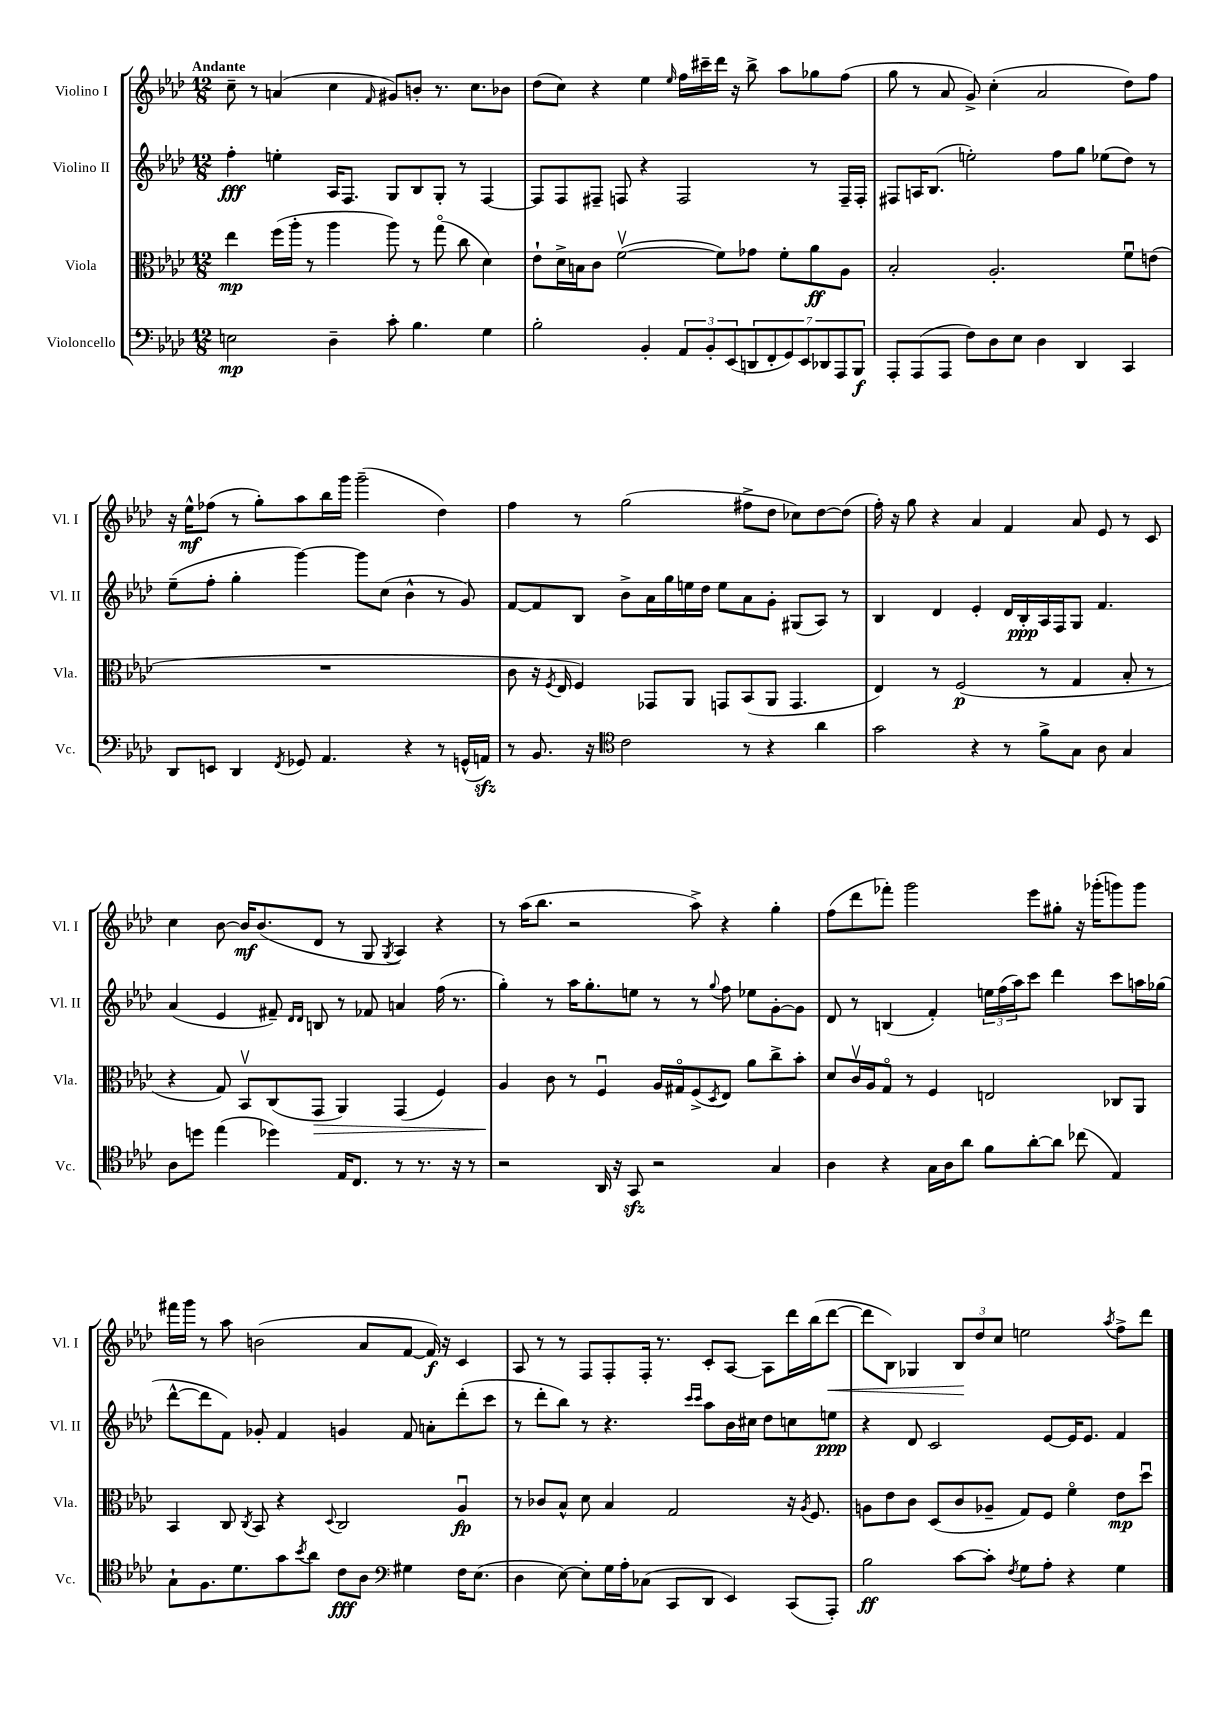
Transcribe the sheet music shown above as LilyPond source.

<<
\new StaffGroup <<
\new Staff = "s0" \with { instrumentName = "Violino I" shortInstrumentName = "Vl. I" } {
    \clef treble \key aes \major \numericTimeSignature \time 12/8 \tempo "Andante"
    c''8-- r8 a'4( c''4 \grace { f'16 } gis'8) b'8-. r8. c''8. bes'8 |
    des''8( c''8) r4 ees''4 \grace { ees''16 } f''16 cis'''16-- des'''16 r16 bes''8-> aes''8 ges''8 f''8( |
    g''8 r8 aes'8 g'8->) c''4-.( aes'2 des''8) f''8 |
    r16 ees''16-^\mf fes''8( r8 g''8-.) aes''8 bes''16 g'''16 g'''2--( des''4) |
    f''4 r8 g''2( fis''8-> des''8 ces''8) des''8~ des''8( |
    f''16-.) r16 g''8 r4 aes'4 f'4 aes'8 ees'8 r8 c'8 |
    c''4 bes'8~ bes'16\mf bes'8.( des'8 r8 g8 \acciaccatura { g8 } aes4) r4 |
    r8 aes''16( bes''8. r2 aes''8->) r4 g''4-. |
    f''8( des'''8 fes'''8-.) g'''2 ees'''8 gis''8-. r16 ges'''16-.( g'''8) g'''8 |
    fis'''16 g'''16 r8 aes''8 b'2( aes'8 f'8~ f'16\f) r16 c'4 |
    aes8 r8 r8 f8 f8-. f16-. r8. c'8-. aes8~ aes8 des'''16 bes''16( des'''8~\< |
    des'''8 bes8) ges4 \tuplet 3/2 { bes8\! des''8 c''8 } e''2 \acciaccatura { aes''8 } f''8-> des'''8 \bar "|." |
}
\new Staff = "s1" \with { instrumentName = "Violino II" shortInstrumentName = "Vl. II" } {
    \clef treble \key aes \major \numericTimeSignature \time 12/8
    f''4-.\fff e''4-. aes16 f8. g8 bes8 g8-. r8 f4~ |
    f8 f8 fis8-- f8 r4 f2 r8 f16-- f16-. |
    fis8 a16 bes8.( e''2-.) f''8 g''8 ees''8( des''8) r8 |
    ees''8--( f''8-. g''4-. g'''4~) g'''8 c''8( bes'4-^ r8 g'8) |
    f'8~ f'8 bes8 bes'8-> aes'16 g''16 e''16 des''16 e''8 aes'8 g'8-. gis8( aes8) r8 |
    bes4 des'4 ees'4-. des'16 bes16-.\ppp aes16 f16 g8 f'4. |
    aes'4( ees'4 fis'8--) \grace { des'16 des'16 } b8 r8 fes'8 a'4 f''16( r8. |
    g''4-.) r8 aes''16 g''8.-. e''8 r8 r8 \appoggiatura { g''8 } f''8 ees''8 g'8~-. g'8 |
    des'8 r8 b4( f'4-.) \tuplet 3/2 { e''16 f''16( aes''16) } c'''8 des'''4 c'''8 a''16 ges''16( |
    des'''8~-^ des'''8 f'8) ges'8-. f'4 g'4 f'8 a'8-. des'''8-.( c'''8 |
    r8 des'''8-. bes''8) r8 r4. \grace { c'''16 c'''16 } aes''8 bes'16 cis''16 des''8 c''8 e''8\ppp |
    r4 des'8 c'2 ees'8~ ees'16 ees'8. f'4 \bar "|." |
}
\new Staff = "s2" \with { instrumentName = "Viola" shortInstrumentName = "Vla." } {
    \clef alto \key aes \major \numericTimeSignature \time 12/8
    ees''4\mp f''16( aes''16-. r8 aes''4 aes''8) r8 g''8\flageolet( c''8 des'4) |
    ees'8-! des'16-> b16 c'8 f'2~\upbow( f'8) ges'8 f'8-. aes'8\ff aes8 |
    bes2-. aes2.-. f'8\downbow e'8( |
    R1. |
    c'8 r16 \acciaccatura { f8 } ees16 f4) ges,8 aes,8 g,8 bes,8( aes,8 g,4. |
    ees4) r8 f2\p( r8 g4 bes8-. r8 |
    r4 g8) bes,8\upbow c8( g,8\> aes,4) g,4( f4) |
    aes4\! c'8 r8 f4\downbow aes16 gis16\flageolet f8->( \acciaccatura { des8 } ees8) aes'8 c''8-> bes'8-. |
    des'8 c'16\upbow aes16 g8\flageolet r8 f4 e2 ces8 aes,8 |
    bes,4 c8 \acciaccatura { c8 } bes,8 r4 \appoggiatura { des8 } c2 aes4\downbow\fp |
    r8 ces'8 bes8-^ des'8 bes4 g2 r16 \acciaccatura { aes8 } f8. |
    a8 ees'8 c'8 des8( c'8 aes8-- g8) f8 f'4\flageolet ees'8\mp des''8\downbow \bar "|." |
}
\new Staff = "s3" \with { instrumentName = "Violoncello" shortInstrumentName = "Vc." } {
    \clef bass \key aes \major \numericTimeSignature \time 12/8
    e2\mp des4-- c'8-. bes4. g4 |
    bes2-. bes,4-. \tuplet 3/2 { aes,8 bes,8-. ees,8( } \tuplet 7/4 { d,8 f,8-. g,8) ees,8 des,8 aes,,8 bes,,8\f } |
    aes,,8-. aes,,8( aes,,8 f8) des8 ees8 des4 des,4 c,4 |
    des,8 e,8 des,4 \acciaccatura { f,8 } ges,8 aes,4. r4 r8 g,16-^( a,16\sfz) |
    r8 bes,8. r16 \clef tenor c'2 r8 r4 aes'4 |
    g'2 r4 r8 f'8-> g8 aes8 g4 |
    aes8 d''8 ees''4( des''4) ees16 c8. r8 r8. r16 r8 |
    r2 aes,16 r16 g,8\sfz r2 g4 |
    aes4 r4 g16 aes16 aes'8 f'8 aes'8~-. aes'8 ces''8( ees4) |
    g8-! f8. des'8. g'8 \acciaccatura { bes'8 } aes'8 c'8\fff aes8 \clef bass gis4 f16 ees8.( |
    des4 ees8~) ees8-. g16 aes16-. ces8( c,8 des,8 ees,4) c,8( aes,,8-.) |
    bes2\ff c'8~ c'8-. \acciaccatura { f8 } g8 aes8-. r4 g4 \bar "|." |
}
>>
>>
\layout { \context { \Score \remove "Bar_number_engraver" } }
